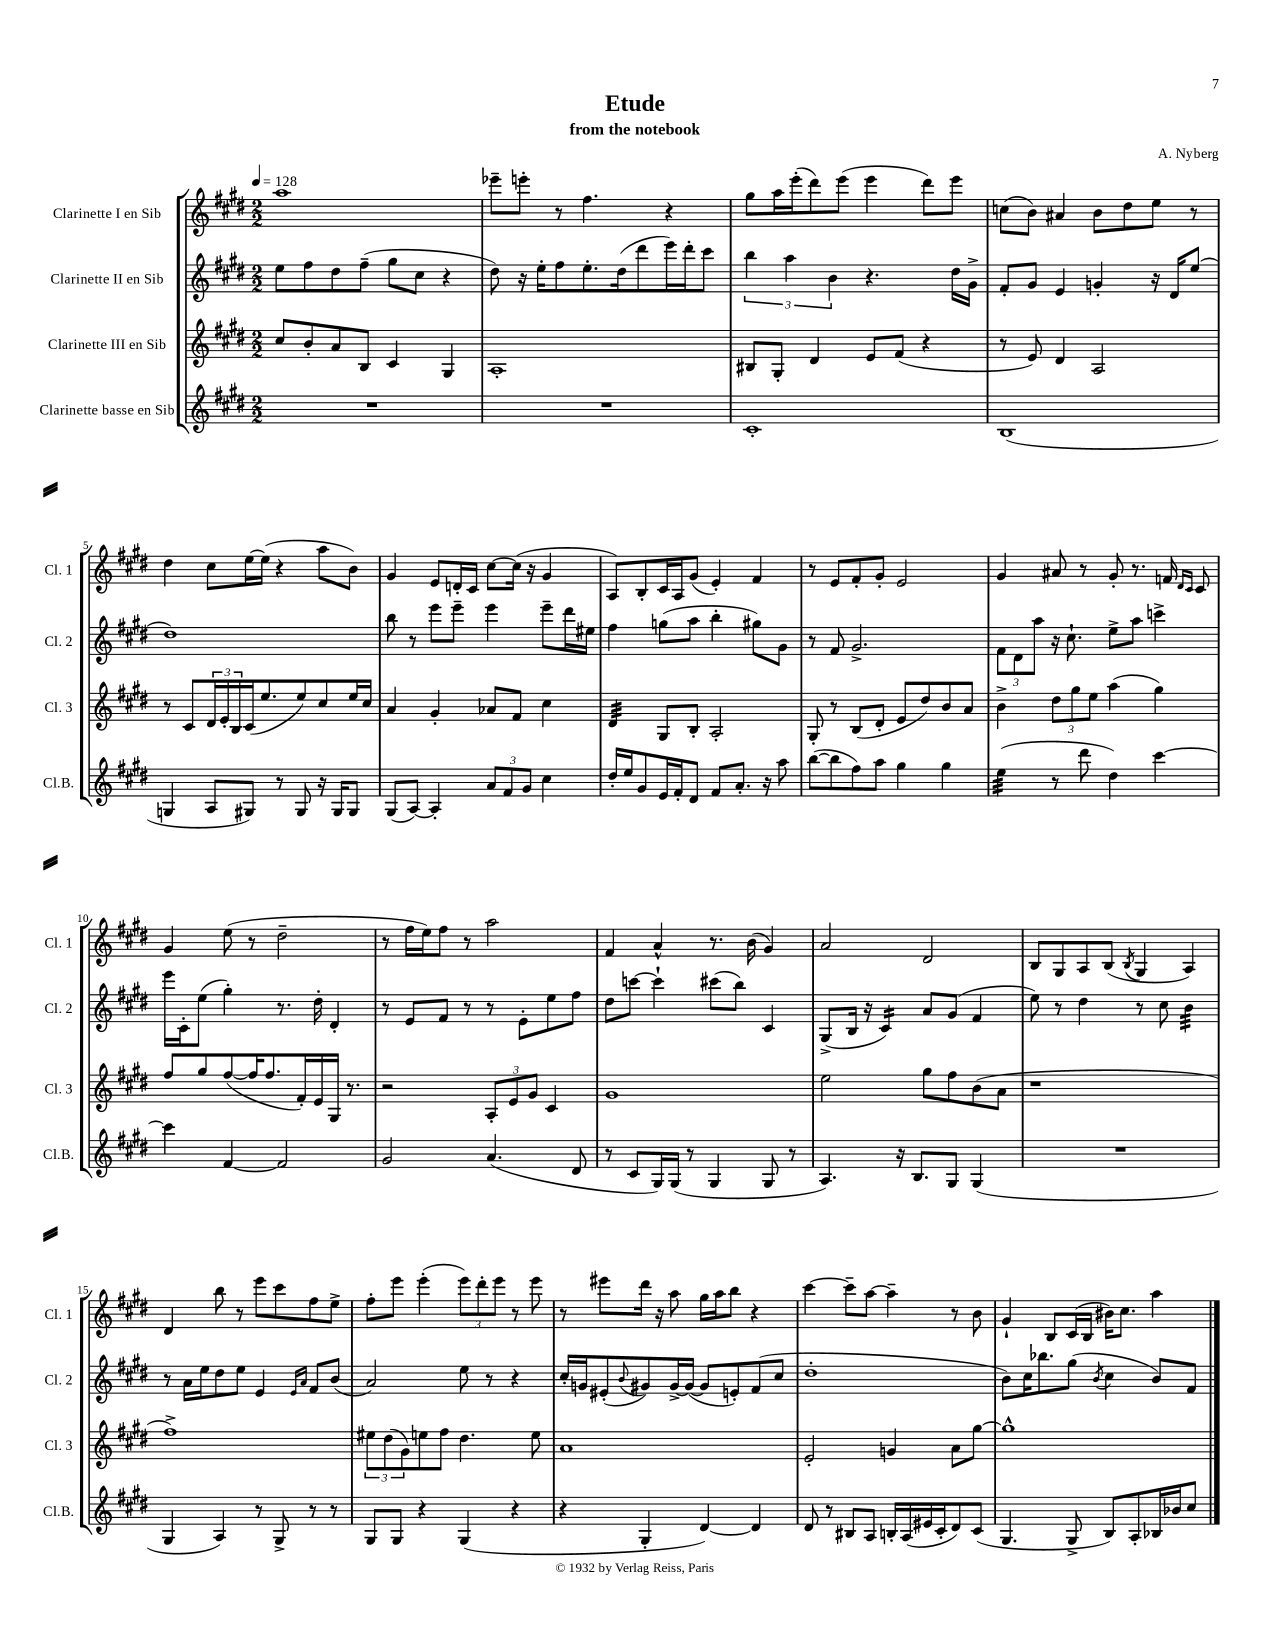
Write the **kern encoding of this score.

**kern	**kern	**kern	**kern
*staff4	*staff3	*staff2	*staff1
*clefG2	*clefG2	*clefG2	*clefG2
*k[f#c#g#d#]	*k[f#c#g#d#]	*k[f#c#g#d#]	*k[f#c#g#d#]
*M2/2	*M2/2	*M2/2	*M2/2
*MM128	*MM128	*MM128	*MM128
1r	8cc#/L	8ee\L	1aa
.	8b'/	8ff#\	.
.	8a/	8dd#\	.
.	8B/J	(8ff#~\J	.
.	4c#/	8gg#\L	.
.	.	8cc#\J	.
.	4G#/	4r	.
=	=	=	=
1r	1A'	8dd#\)	8eee-~\L
.	.	16r	8eee'\J
.	.	16ee'\LK	.
.	.	8ff#\	8r
.	.	8.ee'\	4.ff#\
.	.	(16dd#\k	.
.	.	8ddd#\	.
.	.	16eee\L)	4r
.	.	16ddd#'\J	.
.	.	8ccc#\J	.
=	=	=	=
1c#'	8B#/L	6bb\	8gg#\L
.	8G#'/J	.	16aa\L
.	.	6aa\	.
.	.	.	(16eee'\J
.	4d#/	.	8ddd#\)
.	.	6b\	.
.	.	.	(8eee\J
.	8e/L	4.r	4eee\
.	(8f#/J	.	.
.	4r	.	8ddd#\L)
.	.	16dd#\LL	8eee\J
.	.	16g#^\JJ	.
=	=	=	=
(1B	8r	8f#'/L	(8cc\L
.	8e/)	8g#/J	8b\J)
.	4d#/	4e/	4a#/
.	2A/	4g'/	8b\L
.	.	.	8dd#\
.	.	16r	8ee\J
.	.	16d#/LK	.
.	.	(8ee/J	8r
=	=	=	=
4G/	8r	1dd#)	4dd#\
.	8c#/L	.	.
8A/L	24d#/L	.	8cc#\L
.	24e'/	.	.
.	24B/	.	.
8G#/J)	(16c#/J	.	[16ee\L
.	8.ee/	.	(16ee\]JJ
8r	.	.	4r
8G#/	8ee/)	.	.
16r	8cc#/	.	8aa\L
16G#/LK	.	.	.
8G#/J	16ee/L	.	8b\J)
.	16cc#/JJ	.	.
=	=	=	=
(8G#/L	4a/	8bb\	4g#/
[8A/J)	.	8r	.
4A'/]	4g#'/	8eee\L	8e/L
.	.	8eee~\J	16d'/L
.	.	.	16c#/JJ
12a/L	8a-/L	4eee\	[8cc#\L
12f#/	.	.	.
.	8f#/J	.	(16cc#\]Jk
12g#/J	.	.	.
.	.	.	16r
4cc#\	4cc#\	8eee~\L	4g#/
.	.	16ddd#\L	.
.	.	16ee#\JJ	.
=	=	=	=
16dd#'/LL	4d#/	4ff#\	8A/L)
16ee/J	.	.	.
8g#/	.	.	8B'/
16e/L	8G#/L	(8gg\L	16c#/L
16f#'/J	.	.	16A/J
8d#/J	8B'/J	8aa\J	(8g#/J
8f#/L	2A'/	4bb'\	4e'/)
8.a'/J	.	.	.
.	.	8gg#\L)	4f#/
16r	.	.	.
8aa\	.	8g#\J	.
=	=	=	=
([8bb\L	8G#'/	8r	8r
8bb\]	8r	8f#/	8e/L
8ff#\)	(8B/L	2.g#^/	8f#'/
8aa\J	8d#'/J	.	8g#'/J
4gg#\	8e/L	.	2e/
.	8dd#/)	.	.
4gg#\	8b/	.	.
.	8a/J	.	.
=	=	=	=
(4ee\	4b^\	12f#\L	4g#/
.	.	12d#\	.
.	.	12aa\J	.
8r	12dd#\L	16r	8a#/
.	.	8.cc#`\	.
.	12gg#\	.	.
8ddd#\	.	.	8r
.	12ee\J	.	.
4dd#\)	(4aa\	8ee^\L	8g#'/
.	.	8aa\J	8.r
[4ccc#\	4gg#\)	4ccc^\	.
.	.	.	16f/
.	.	.	16qqd#/LL
.	.	.	16qqc#/JJ
.	.	.	8c#/
=	=	=	=
4ccc#\]	8ff#/L	16eee\LL	4g#/
.	.	16c#'\J	.
.	8gg#/	(8ee\J	.
[4f#/	([8ff#/	4gg#'\)	(8ee\
.	16ff#/]K	.	8r
.	8.ff#/	.	.
2f#/]	.	8.r	2dd#~\
.	16f#'/L)	.	.
.	16e/	16dd#'\	.
.	16G#/JJ	4d#'/	.
.	8.r	.	.
=	=	=	=
2g#/	2r	8r	8r
.	.	8e/L	16ff#\LL
.	.	.	16ee\J)
.	.	8f#/J	8ff#\J
.	.	8r	8r
(4.a/	12A'/L	8r	2aa\
.	12e/	.	.
.	.	8e'\L	.
.	12g#/J	.	.
.	4c#/	8ee\	.
8d#/	.	8ff#\J	.
=	=	=	=
8r	1g#	8dd#\L	4f#/
8c#/L	.	[8ccc\J	.
16G#/L)	.	4ccc`\]	4a^^/
(16G#/JJ	.	.	.
8r	.	.	.
4G#/	.	(8ccc#\L	8.r
.	.	8bb\J)	.
.	.	.	(16b\
8G#/	.	4c#/	4g#/)
8r	.	.	.
=	=	=	=
4.A/)	2ee\	(8G#^/L	2a/
.	.	16B/Jk	.
.	.	16r	.
.	.	4c#/)	.
16r	.	.	.
8.B/L	.	.	.
.	8gg#\L	8a/L	2d#/
8G#/J	8ff#\	(8g#/J	.
(4G#/	(8b\	4f#/	.
.	8a\J	.	.
=	=	=	=
1r	1r	8ee\)	8B/L
.	.	8r	8G#/
.	.	4dd#\	8A/
.	.	.	(8B/J
.	.	.	8qB/
.	.	8r	4G#/
.	.	8cc#\	.
.	.	4b\	4A/)
=	=	=	=
4G#/	1ff#^)	8r	4d#/
.	.	16a\LL	.
.	.	16ee\J	.
4A/)	.	8dd#\	8bb\
.	.	8ee\J	8r
8r	.	4e/	8eee\L
8G#^/	.	.	8ccc#\
.	.	16qqe/LL	.
.	.	16qqa/JJ	.
8r	.	8f#/L	8ff#\
8r	.	(8b/J	8ee^\J
=	=	=	=
8G#/L	12ee#\L	2a/)	8ff#'\L
.	(12dd#\	.	.
8G#/J	.	.	8eee\J
.	12g#\)	.	.
4r	8ee\	.	(4eee'\
.	8ff#\J	.	.
(4G#/	4.dd#\	8ee\	12eee\L)
.	.	.	12ddd#'\
.	.	8r	.
.	.	.	12eee\J
4r	.	4r	8r
.	8ee\	.	8eee\
=	=	=	=
4r	1a	16cc#'/LL	8r
.	.	16g/J	.
.	.	(8e#'/	8eee#\L
.	.	8qqb/	.
4G#'/	.	8g#/)	16ddd#\Jk
.	.	.	16r
.	.	[16g#^/L	8aa\
.	.	(16g#/_JJ	.
[4d#/)	.	8g#/]L	16gg#\LL
.	.	.	16aa\J
.	.	8e'/)	8bb\J
4d#/]	.	(8f#/	4r
.	.	8cc#/J	.
=	=	=	=
8d#/	2e'/	1dd#'	[4ccc#\
8r	.	.	.
8B#/L	.	.	8ccc#~\]L
8A/J	.	.	[8aa\J
16B'/LL	4g/	.	4aa~\]
(16A/	.	.	.
16e#/	.	.	.
16c#'/J	.	.	.
8d#/)	8a\L	.	8r
(8c#/J	[8gg#\J	.	8b\
=	=	=	=
4.G#/	1gg#^^]	8b\L)	4g#`/
.	.	16cc#\K	.
.	.	8.bb-\	.
.	.	.	8B/L
8G#^/	.	(8gg#\J	(16c#/L
.	.	.	16B/JJ
.	.	8qb/	.
8B/L)	.	4cc#\	16b#\LK)
.	.	.	8.cc#\J
8A'/	.	.	.
16B-/L	.	8b/L)	4aa\
16b-/J	.	.	.
8cc#/J	.	8f#/J	.
==	==	==	==
*-	*-	*-	*-
